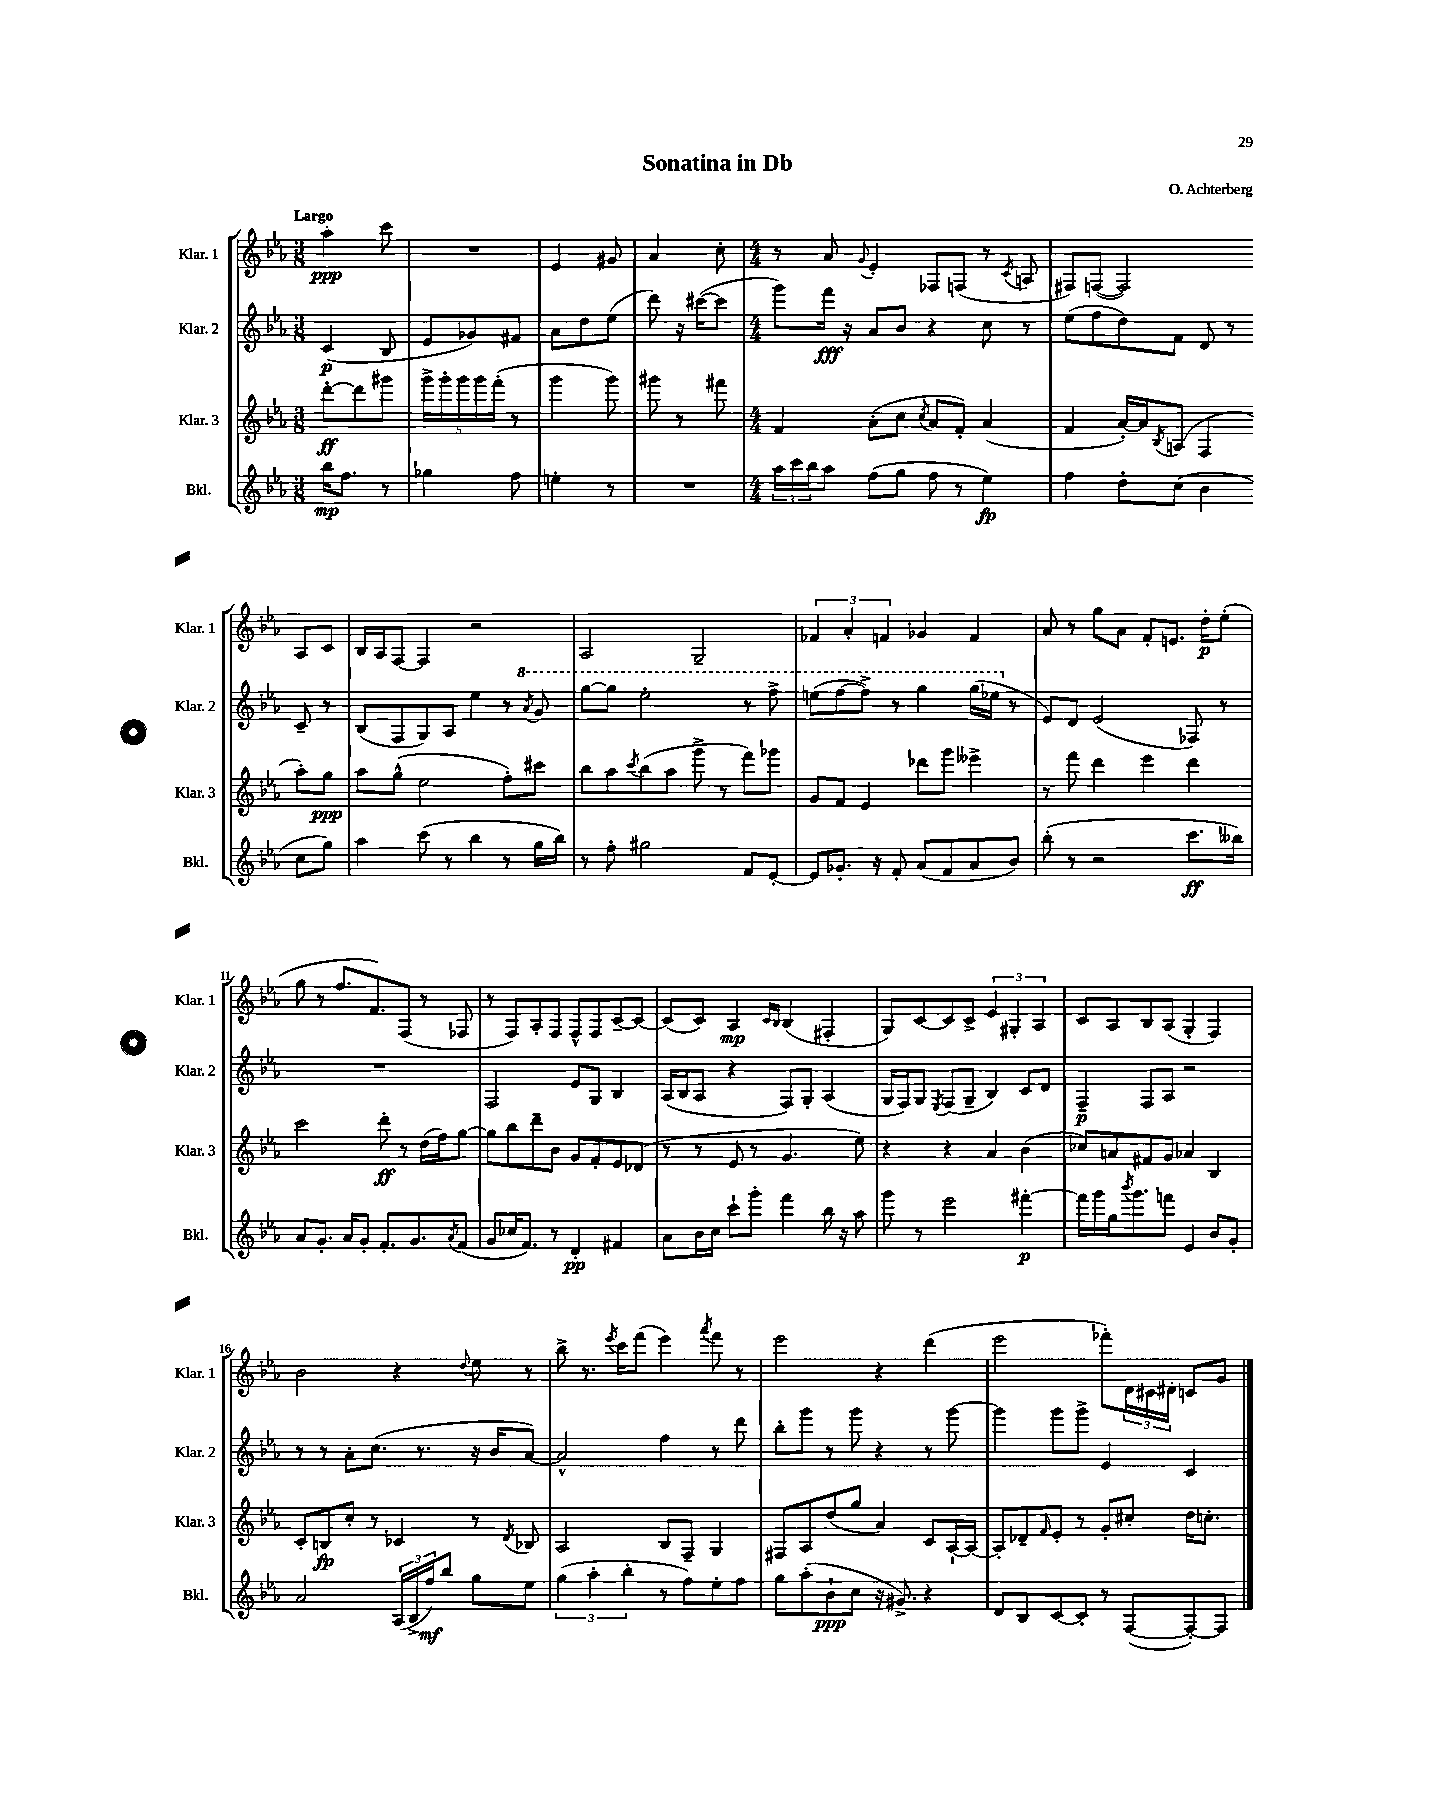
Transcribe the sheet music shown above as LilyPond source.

\header { title = "Sonatina in Db" composer = "O. Achterberg" }
<<
\new StaffGroup <<
\new Staff = "s0" \with { instrumentName = "Klar. 1" shortInstrumentName = "Klar. 1" } {
    \clef treble \key ees \major \numericTimeSignature \time 3/8 \tempo "Largo"
    aes''4-.\ppp c'''8 |
    R4. |
    ees'4 gis'8 |
    aes'4 c''8-. |
    \numericTimeSignature \time 4/4 r8 aes'8 \appoggiatura { g'8 } ees'4-. fes8 f8( r8 \acciaccatura { c'8 } a8 |
    fis8) f8~( f2) aes8 c'8 |
    bes16 aes16 f8~ f4 r2 |
    aes2 g2-- |
    \tuplet 3/2 { fes'4 aes'4-. f'4 } ges'4 f'4 |
    aes'8 r8 g''8 aes'8 f'8-. e'8. d''16-.\p ees''8-.( |
    g''8 r8 f''8. f'8.) f8( r8 fes8 |
    r8 f8) aes8-. f8 f8-^ f8 c'8~-- c'8~ |
    c'8( c'8) aes4\mp \grace { c'16 bes16 } bes4( fis4-. |
    g8) c'8~ c'8 c'8-> \tuplet 3/2 { ees'4 gis4-. aes4 } |
    c'8 aes8 bes8 aes8( g4-. f4) |
    bes'2 r4 \appoggiatura { d''8 } ees''8 r8 |
    bes''8-> r8. \acciaccatura { ees'''8 } c'''16 f'''8( ees'''4) \acciaccatura { aes'''8 } f'''8 r8 |
    ees'''2 r4 d'''4( |
    ees'''2 fes'''8-.) \tuplet 3/2 { d'16 cis'16 dis'16-. } c'8 g'8 \bar "|." |
}
\new Staff = "s1" \with { instrumentName = "Klar. 2" shortInstrumentName = "Klar. 2" } {
    \clef treble \key ees \major \numericTimeSignature \time 3/8
    c'4\p( bes8 |
    ees'8 ges'8) fis'8 |
    aes'8 d''8 ees''8( |
    d'''8) r16 cis'''16~( cis'''8 |
    \numericTimeSignature \time 4/4 g'''8) f'''16\fff r16 aes'8 bes'8 r4 c''8 r8 |
    ees''8( f''8 d''8) f'8 d'8 r8 c'8-- r8 |
    bes8( f8 g8) aes8 ees''4 r8 \ottava #1 \acciaccatura { aes''8 } g''8 |
    g'''8~ g'''8 ees'''2-. r8 f'''8-> |
    e'''8( f'''8~ f'''8->) r8 g'''4 g'''16( ees'''16 \ottava #0 r8 |
    ees'8) d'8 ees'2( fes8) r8 |
    R1 |
    f2 ees'8 g8 bes4 |
    aes16( bes16 aes8 r4 f8) g8-. aes4( |
    g16 f16) g8 \acciaccatura { ees8 } f8( g8-- bes4) c'8 d'8 |
    f4--\p f8 aes8 r2 |
    r8 r8 aes'8-. c''8.( r8. r16 bes'16 aes'8~) |
    aes'2-^ f''4 r8 d'''8 |
    bes''8-. g'''8 r8 g'''8 r4 r8 g'''8~ |
    g'''4 g'''8 g'''8-> ees'4 c'4 \bar "|." |
}
\new Staff = "s2" \with { instrumentName = "Klar. 3" shortInstrumentName = "Klar. 3" } {
    \clef treble \key ees \major \numericTimeSignature \time 3/8
    d'''8~-.\ff d'''8 gis'''8 |
    \tuplet 5/4 { g'''16-> g'''16-. g'''16 g'''16 f'''16-.( } r8 |
    g'''4 g'''8) |
    gis'''8 r8 fis'''8 |
    \numericTimeSignature \time 4/4 f'4 aes'8-.( c''8 \acciaccatura { c''8 } aes'8 f'8-.) aes'4( |
    f'4 aes'16~-.) aes'16 \acciaccatura { bes8 } a8( f4 aes''8-.) g''8\ppp |
    aes''8 g''8-^( ees''2 f''8-.) cis'''8 |
    bes''8 aes''8 \acciaccatura { c'''8 } bes''8( aes''8 g'''8-> r8 f'''8) ges'''8 |
    g'8 f'8 ees'4 des'''8 g'''8 eeses'''4-> |
    r8 f'''8 d'''4 ees'''4 d'''4 |
    c'''2 d'''8-.\ff r8 d''16( f''16) g''8~ |
    g''8 bes''8 d'''8-- bes'8 g'8 f'8-. ees'8 des'8( |
    r8 r8 ees'8 r8 g'4. ees''8) |
    r4 r4 aes'4 bes'4( |
    ces''8) a'8 fis'8 g'8 aes'4 bes4 |
    c'8-. b8\fp c''8-. r8 ces'4 r8 \acciaccatura { d'8 } bes8 |
    aes2 bes8 f8-- g4 |
    fis8 aes8 d''8( g''8 aes'4) c'8 aes16~-! aes16~ |
    aes8-. des'8-- \grace { f'16 } ees'8-. r8 g'8-. cis''8-. d''16 c''8.-. \bar "|." |
}
\new Staff = "s3" \with { instrumentName = "Bkl." shortInstrumentName = "Bkl." } {
    \clef treble \key ees \major \numericTimeSignature \time 3/8
    bes''16\mp f''8. r8 |
    ges''4 f''8 |
    e''4-. r8 |
    R4. |
    \numericTimeSignature \time 4/4 \tuplet 3/2 { aes''16 c'''16 bes''16 } aes''8 f''8( g''8 f''8 r8 ees''4\fp) |
    f''4 d''8-. c''8( bes'4 c''8 g''8) |
    aes''4 c'''8( r8 bes''4 r8 g''16 bes''16) |
    r8 f''8-. gis''2 f'8 ees'8~-. |
    ees'8 ges'8.-. r16 f'8-. aes'8( f'8 aes'8 bes'8) |
    bes''8-.( r8 r2 c'''8.\ff beses''16) |
    aes'8 g'8.-. aes'16 g'8-. f'8.-. g'8. \acciaccatura { aes'8 } f'8( |
    g'8 ces''16 f'8.) r8 d'4-.\pp fis'4 |
    aes'8 bes'16 c''16 c'''8-! g'''8-. f'''4 bes''16 r16 aes''8 |
    g'''8 r8 ees'''2 fis'''4~-.\p |
    fis'''16 g'''16 g''16 \acciaccatura { bes'''8 } g'''8. f'''8 ees'4 bes'8 g'8-. |
    aes'2 \tuplet 3/2 { aes16( bes16-> f''16\mf) } bes''8 g''8 ees''8 |
    \tuplet 3/2 { g''4( aes''4-. bes''4-. } r8 f''8) ees''8-. f''8 |
    g''8 aes''8-.( bes'8-!\ppp c''8 r16 gis'8.->) r4 |
    d'8 bes8 c'8~ c'8-. r8 f8~( f8~-.) f8 \bar "|." |
}
>>
>>
